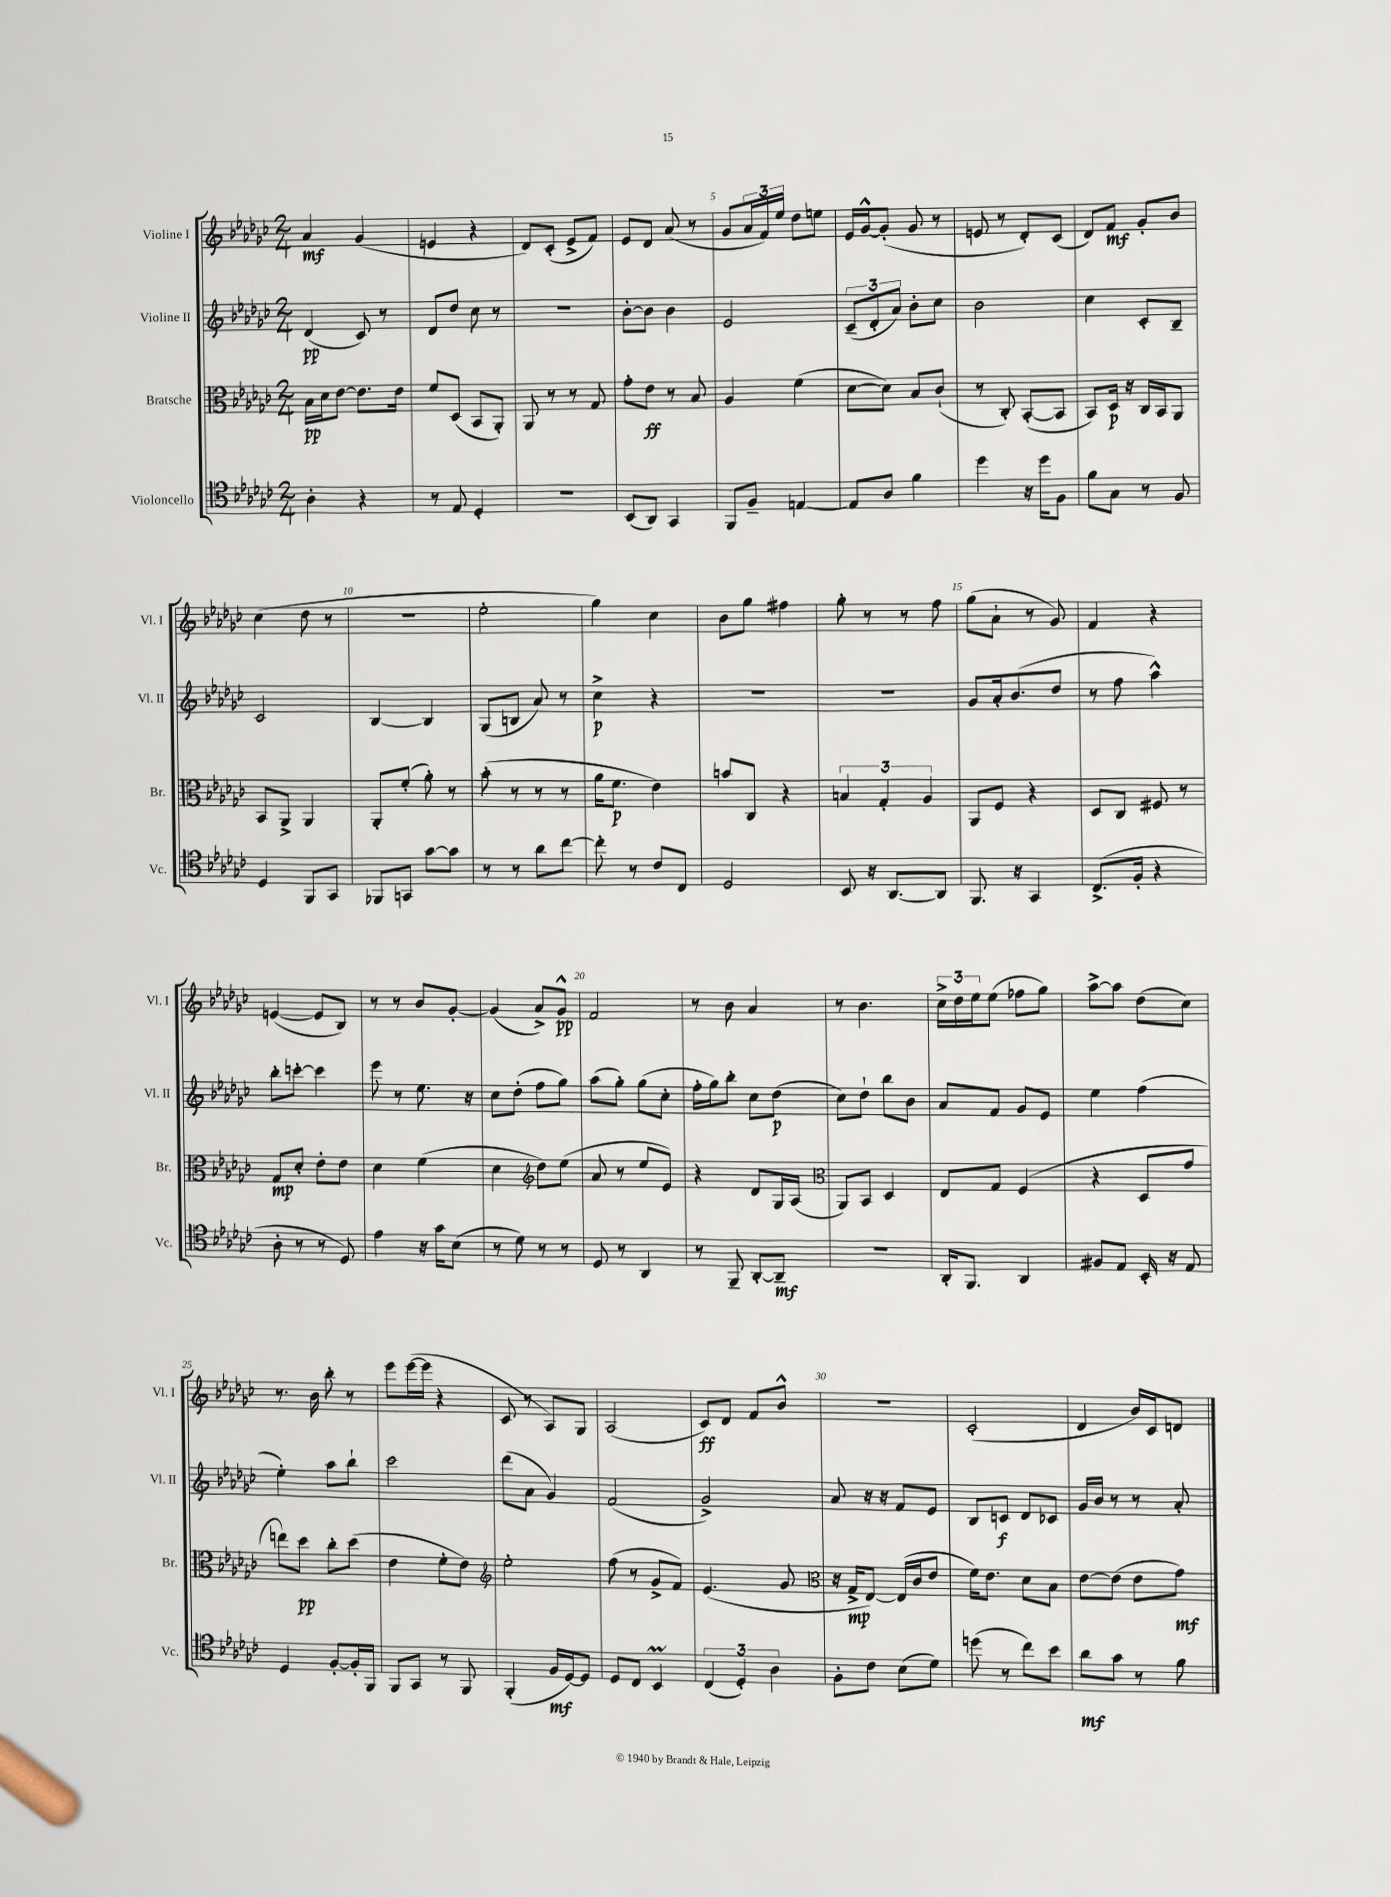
<<
\new StaffGroup <<
\new Staff = "s0" \with { instrumentName = "Violine I" shortInstrumentName = "Vl. I" } {
    \clef treble \key ges \major \numericTimeSignature \time 2/4
    aes'4\mf ges'4( |
    e'4 r4 |
    des'8) ces'8-.( ees'8-> f'8) |
    ees'8 des'8 aes'8( r8 |
    ges'8 \tuplet 3/2 { aes'16 f'16) ees''16 } des''8 e''8 |
    ees'16 ges'16~-^ ges'8-.( ges'8 r8 |
    e'8 r8 des'8-.) ces'8( |
    des'8) f'8\mf ges'8-. bes'8 |
    ces''4( des''8 r8 |
    r2 |
    ees''2-. |
    ges''4) ces''4 |
    bes'8 ges''8 fis''4 |
    ges''8-. r8 r8 f''8 |
    ges''8( aes'8-! r8 ges'8) |
    f'4 r4 |
    e'4~( e'8 bes8) |
    r8 r8 bes'8 ges'8~-. |
    ges'4( aes'8->) ges'8-^\pp |
    f'2 |
    r8 bes'8 aes'4 |
    r8 bes'4. |
    \tuplet 3/2 { ces''16-> des''16 ees''16 } ees''8( fes''8 ges''8) |
    aes''8~-> aes''8 des''8( ces''8) |
    r8. bes'16 bes''8-. r8 |
    ees'''8 ees'''16~( ees'''16 r4 |
    ces'8 r8 aes8) ges8 |
    aes2( |
    ces'8\ff) des'8 f'8 bes'8-^ |
    R2 |
    ces'2-.( |
    des'4 bes'16) ces'16 d'8 \bar "|." |
}
\new Staff = "s1" \with { instrumentName = "Violine II" shortInstrumentName = "Vl. II" } {
    \clef treble \key ges \major \numericTimeSignature \time 2/4
    des'4\pp( ces'8) r8 |
    des'8 des''8 ces''8 r8 |
    r2 |
    bes'8~-. bes'8 bes'4 |
    ees'2 |
    \tuplet 3/2 { ces'8--( des'8-. aes'8) } bes'8-. ces''8 |
    bes'2 |
    ces''4 ces'8-. bes8-- |
    ces'2 |
    bes4~ bes4 |
    ges8( b8 aes'8) r8 |
    ces''4->\p r4 |
    R2 |
    R2 |
    ges'8 aes'16-. bes'8.( des''8 |
    r8 f''8 aes''4-^) |
    bes''8-. c'''8~-. c'''4 |
    ees'''8 r8 ees''8. r16 |
    ces''8 des''8-.( f''8 ges''8) |
    aes''8( ges''8-.) ges''8( ces''8-. |
    f''16-. ges''16) bes''8-. ces''8 des''8\p( |
    ces''8) des''8-! bes''8 bes'8 |
    aes'8 f'8 ges'8 ees'8 |
    ees''4 f''4( |
    ees''4-.) aes''8 bes''8-! |
    ces'''2 |
    des'''8( aes'8 ges'4) |
    f'2( |
    ges'2->) |
    aes'8 r16 r16 f'8 ees'8 |
    bes8 c'8\f des'8 ces'8 |
    ges'16 bes'16 r8 r8 aes'8-. \bar "|." |
}
\new Staff = "s2" \with { instrumentName = "Bratsche" shortInstrumentName = "Br." } {
    \clef alto \key ges \major \numericTimeSignature \time 2/4
    bes16\pp des'16 ees'8~ ees'8. ees'16 |
    f'8 des8( bes,8 aes,8-.) |
    aes,8 r8 r8 ges8 |
    ges'8-. ees'8\ff r8 bes8 |
    aes4 f'4( |
    des'8~ des'8) bes8 ces'8-!( |
    r8 ces8-.) bes,8~-.( bes,8 |
    bes,8) des16\p r16 ces16 bes,16 aes,8 |
    bes,8 aes,8-> aes,4 |
    aes,8-. f'8-.( aes'8-.) r8 |
    bes'8-.( r8 r8 r8 |
    aes'16 f'8.\p ees'4) |
    b'8 ces8 r4 |
    \tuplet 3/2 { b4 ges4-. aes4 } |
    aes,8 f8 r4 |
    des8 ces8 fis8 r8 |
    ges8\mp des'8-. ees'8-. ees'8 |
    des'4 f'4( |
    des'4 \clef treble des''8) ees''8( |
    aes'8 r8 ees''8 ees'8) |
    r4 des'8 ges16 aes16( |
    \clef alto aes,8) bes,8 des4 |
    ees8 ges8 f4( |
    r4 des8 ges'8 |
    e''8) des''8\pp ces''8-. des''8( |
    ees'4 f'8-. ees'8) |
    \clef treble ees''2-. |
    f''8( r8 ges'8-> f'8) |
    ees'4.( ges'8 |
    \clef alto r16 ges16->\mp ees8~) ees16( ces'16 ees'8 |
    f'16) ees'8. des'8 bes8 |
    ees'8~ ees'8( ees'8 ges'8\mf) \bar "|." |
}
\new Staff = "s3" \with { instrumentName = "Violoncello" shortInstrumentName = "Vc." } {
    \clef tenor \key ges \major \numericTimeSignature \time 2/4
    aes4-. r4 |
    r8 ees8 des4-. |
    r2 |
    bes,8( aes,8) ges,4 |
    f,8 f8-- e4~ |
    e8 aes8 f'4 |
    des''4 r16 des''16 f8 |
    f'8 ges8 r8 f8 |
    des4 f,8 ges,8 |
    fes,8 g,8 ges'8~ ges'8 |
    r8 r8 aes'8 ces''8~ |
    ces''8-. r8 ces'8 ces8 |
    des2 |
    bes,8 r16 aes,8.~ aes,8 |
    f,8. r16 ges,4 |
    ces8.->( f16-. r4 |
    aes8-. r8 r8 des8) |
    ees'4 r16 ges'16 bes8( |
    r8 des'8) r8 r8 |
    des8 r8 aes,4 |
    r8 f,8-- aes,8~-. aes,8--\mf |
    r2 |
    aes,16-. f,8. aes,4 |
    fis8 ees8 bes,16-. r16 ees8 |
    des4 f8~-. f16-. f,16 |
    f,8 ges,8 r8 f,8 |
    f,4-.( f16\mf des16~) des8 |
    des8 ces8 bes,4\prall |
    \tuplet 3/2 { ces4( des4-.) aes4 } |
    f8-. ces'8 bes8( des'8) |
    d''8( r8 ces''8) bes'8 |
    aes'8\mf ges'8 r8 f'8 \bar "|." |
}
>>
>>
\layout { \context { \Score \override BarNumber.break-visibility = ##(#f #t #t) barNumberVisibility = #(every-nth-bar-number-visible 5) } }
